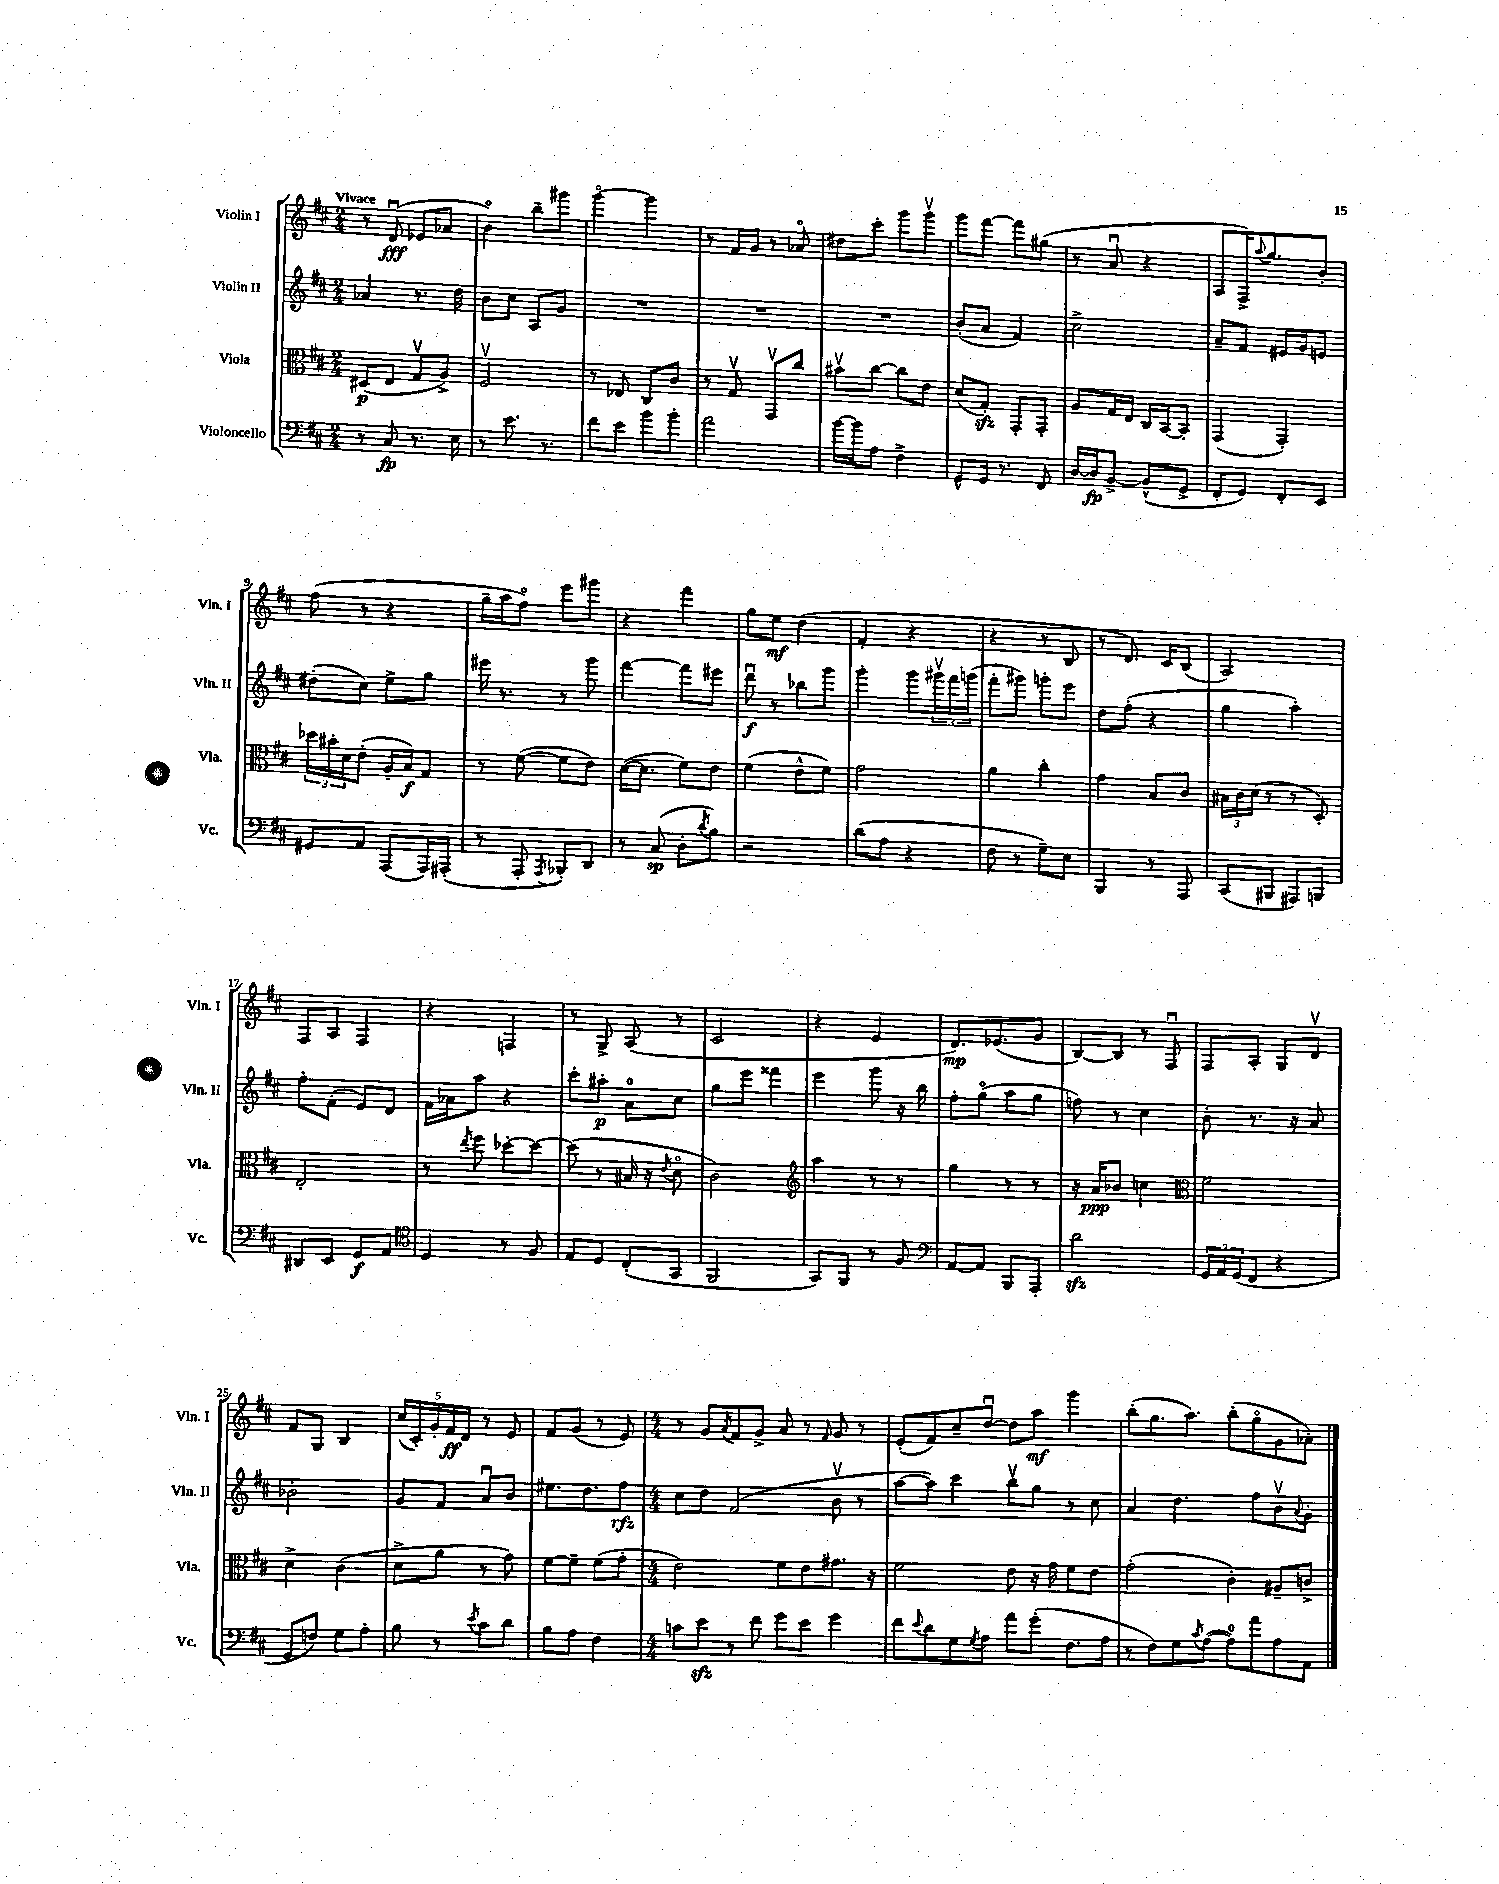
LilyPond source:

<<
\new StaffGroup <<
\new Staff = "s0" \with { instrumentName = "Violin I" shortInstrumentName = "Vln. I" } {
    \clef treble \key d \major \numericTimeSignature \time 2/4 \tempo "Vivace"
    r8 d'8\downbow\fff( ees'8 aes'8 |
    b'4\flageolet) b''8-- gis'''8 |
    g'''4~\flageolet g'''4 |
    r8 fis'16 g'16 r8 aes'8\flageolet |
    dis''8 cis'''8-. g'''8 g'''8\upbow |
    g'''8 fis'''8~ fis'''8 gis''8( |
    r8 a'8\downbow r4 |
    a8 fis16->) \appoggiatura { a''8 } g''8. b'8-. |
    fis''8( r8 r4 |
    g''16-- a''16 fis''8\flageolet) e'''8 gis'''8 |
    r4 fis'''4 |
    g''8 e''8\mf d''4( |
    fis'4-. r4 |
    r4 r8 b8 |
    r8 d'8.) cis'16 b8( |
    a2) |
    fis8 a8 fis4 |
    r4 f4 |
    r8 g8-> a8( r8 |
    cis'2 |
    r4 e'4 |
    d'8.\mp) ees'8.( g'8 |
    b8~) b8 r8 fis8\downbow |
    fis8 a8-. g8 d'8\upbow |
    fis'8 g8 b4 |
    \tuplet 5/4 { cis''16( cis'16-.) g'16-. fis'16\ff d'16 } r8 e'8 |
    fis'8 g'8( r8 e'8) |
    \numericTimeSignature \time 4/4 r8 g'8 \acciaccatura { a'8 } fis'8 g'8-> a'8 r8 \grace { fis'16 } g'8 r8 |
    e'8-.( fis'8) cis''8-- d''8~\downbow d''8 a''8\mf g'''4 |
    b''8-.( g''8. a''8.) b''8-.( g''8\flageolet g'8 aes'8-.) \bar "|." |
}
\new Staff = "s1" \with { instrumentName = "Violin II" shortInstrumentName = "Vln. II" } {
    \clef treble \key d \major \numericTimeSignature \time 2/4
    aes'4 r8. d''16 |
    b'8 cis''8 a8 g'8 |
    R2 |
    R2 |
    R2 |
    b'8-.( a'8 fis'4) |
    cis''2-> |
    a'8-- fis'8 eis'16 g'16 e'8 |
    dis''8-.( cis''8) e''8-> g''8 |
    eis'''16 r8. r8 g'''8 |
    fis'''4~ fis'''8 eis'''8 |
    d'''8\downbow\f r8 bes''8 g'''8 |
    g'''4-. g'''8 \tuplet 3/2 { gis'''16\upbow fis'''16 g'''16( } |
    fis'''8-. gis'''8) g'''8-. e'''8 |
    d''8 fis''8-.( r4 |
    g''4 a''4-.) |
    fis''8-. fis'8-.( e'8) d'8 |
    fis'16 aes'16 a''8 r4 |
    cis'''8-. ais''8-.\p a'8-0 cis''8 |
    g''8 e'''8 fisis'''4 |
    e'''4 g'''8 r16 b''16 |
    fis''8-. g''8\flageolet( a''8 g''8 |
    f''8) r8 cis''4 |
    b'8-. r8. r16 a'8 |
    bes'2-. |
    g'8 fis'8 a'8\downbow b'8 |
    eis''8. d''8. fis''8\rfz |
    \numericTimeSignature \time 4/4 cis''8 d''8 fis'2( b'8\upbow r8 |
    a''8~ a''8) cis'''4 b''8\upbow g''8 r8 cis''8 |
    a'4 d''4. fis''8 b'8\upbow \appoggiatura { a'8 } g'8-. \bar "|." |
}
\new Staff = "s2" \with { instrumentName = "Viola" shortInstrumentName = "Vla." } {
    \clef alto \key d \major \numericTimeSignature \time 2/4
    dis8\p( e8 g8\upbow a8->) |
    fis2\upbow |
    r8 ees8 cis8 cis'8 |
    r8 g8\upbow g,8\upbow cis''8 |
    bis'8\upbow cis''8~ cis''8 e'8 |
    d'8( g8-.\sfz) g,8-. g,8-. |
    a8 g16 e16 cis16 b,16~ b,8-. |
    g,4( g,4-.) |
    \tuplet 3/2 { des''16 bis'16-. d'16 } e'8-.( a16-. b16\f) g8 |
    r8 fis'8~( fis'8 e'8) |
    d'16~( d'8. fis'8) e'8 |
    fis'4( e'8-^ fis'8) |
    g'2 |
    a'4 cis''4-. |
    g'4 b8 cis'8 |
    \tuplet 3/2 { bis16 cis'16 d'16( } r8 r8 d8-.) |
    e2-. |
    r8 \acciaccatura { e''8 } fis''8 des''8~-. des''8~ |
    des''8( r8 bis16 r16 \acciaccatura { e'8 } d'8\flageolet |
    cis'2) |
    \clef treble a''4 r8 r8 |
    g''4 r8 r8 |
    r16 a'16\ppp bes'8 c''4 |
    \clef alto fis'2 |
    d'4-> cis'4( |
    d'8-> a'8 r8 g'8) |
    fis'8~ fis'8-- fis'8( g'8-. |
    \numericTimeSignature \time 4/4 e'2) fis'8 e'8 gis'8. r16 |
    fis'2 e'8 r16 g'16 fis'8 e'8 |
    g'2-.( cis'4-.) ais8-- c'8-> \bar "|." |
}
\new Staff = "s3" \with { instrumentName = "Violoncello" shortInstrumentName = "Vc." } {
    \clef bass \key d \major \numericTimeSignature \time 2/4
    r8 cis8\fp r8. e16 |
    r8 e'8. r8. |
    fis'8 e'8 b'8 b'8-. |
    a'2 |
    b'16~ b'16 a8 fis4-> |
    g,8-^ g,16 r8. fis,8 |
    d16~ d16\fp b,8~-> b,8-^( g,8-> |
    fis,8-. g,8) fis,8-. e,8 |
    gis,8 a,8 a,,8( a,,16) ais,,16-.( |
    r8 a,,8-. \acciaccatura { a,,8 } bes,,8-.) d,8 |
    r8 cis8\sp( d8-. \acciaccatura { d'8 } b8) |
    r2 |
    d'8( a8 r4 |
    fis8 r8 g8--) e8 |
    b,,4 r8 a,,8 |
    cis,8( bis,,8 ais,,8) b,,8 |
    dis,8 e,8 g,8\f a,8 |
    \clef tenor d4 r8 fis8 |
    e8 d8 cis8-.( g,8 |
    fis,2 |
    g,8) fis,8 r8 fis8 |
    \clef bass a,8~ a,8 b,,8 a,,8-. |
    d'2\sfz |
    \tuplet 3/2 { g,16 a,16 g,16( } fis,8 r4 |
    g,8 f8) g8 a8-. |
    b8 r8 \acciaccatura { e'8 } cis'8 d'8 |
    b8 a8 fis4 |
    \numericTimeSignature \time 4/4 c'8 e'8\sfz r8 fis'8 g'8 e'8 g'4 |
    fis'8 \appoggiatura { e'8 } d'8 g8 \acciaccatura { g8 } a8 a'8 g'8-.( fis8. a16 |
    r8 fis8) g8 \acciaccatura { cis'8 } a8~( a8-0) a'8 a8 a,8 \bar "|." |
}
>>
>>
